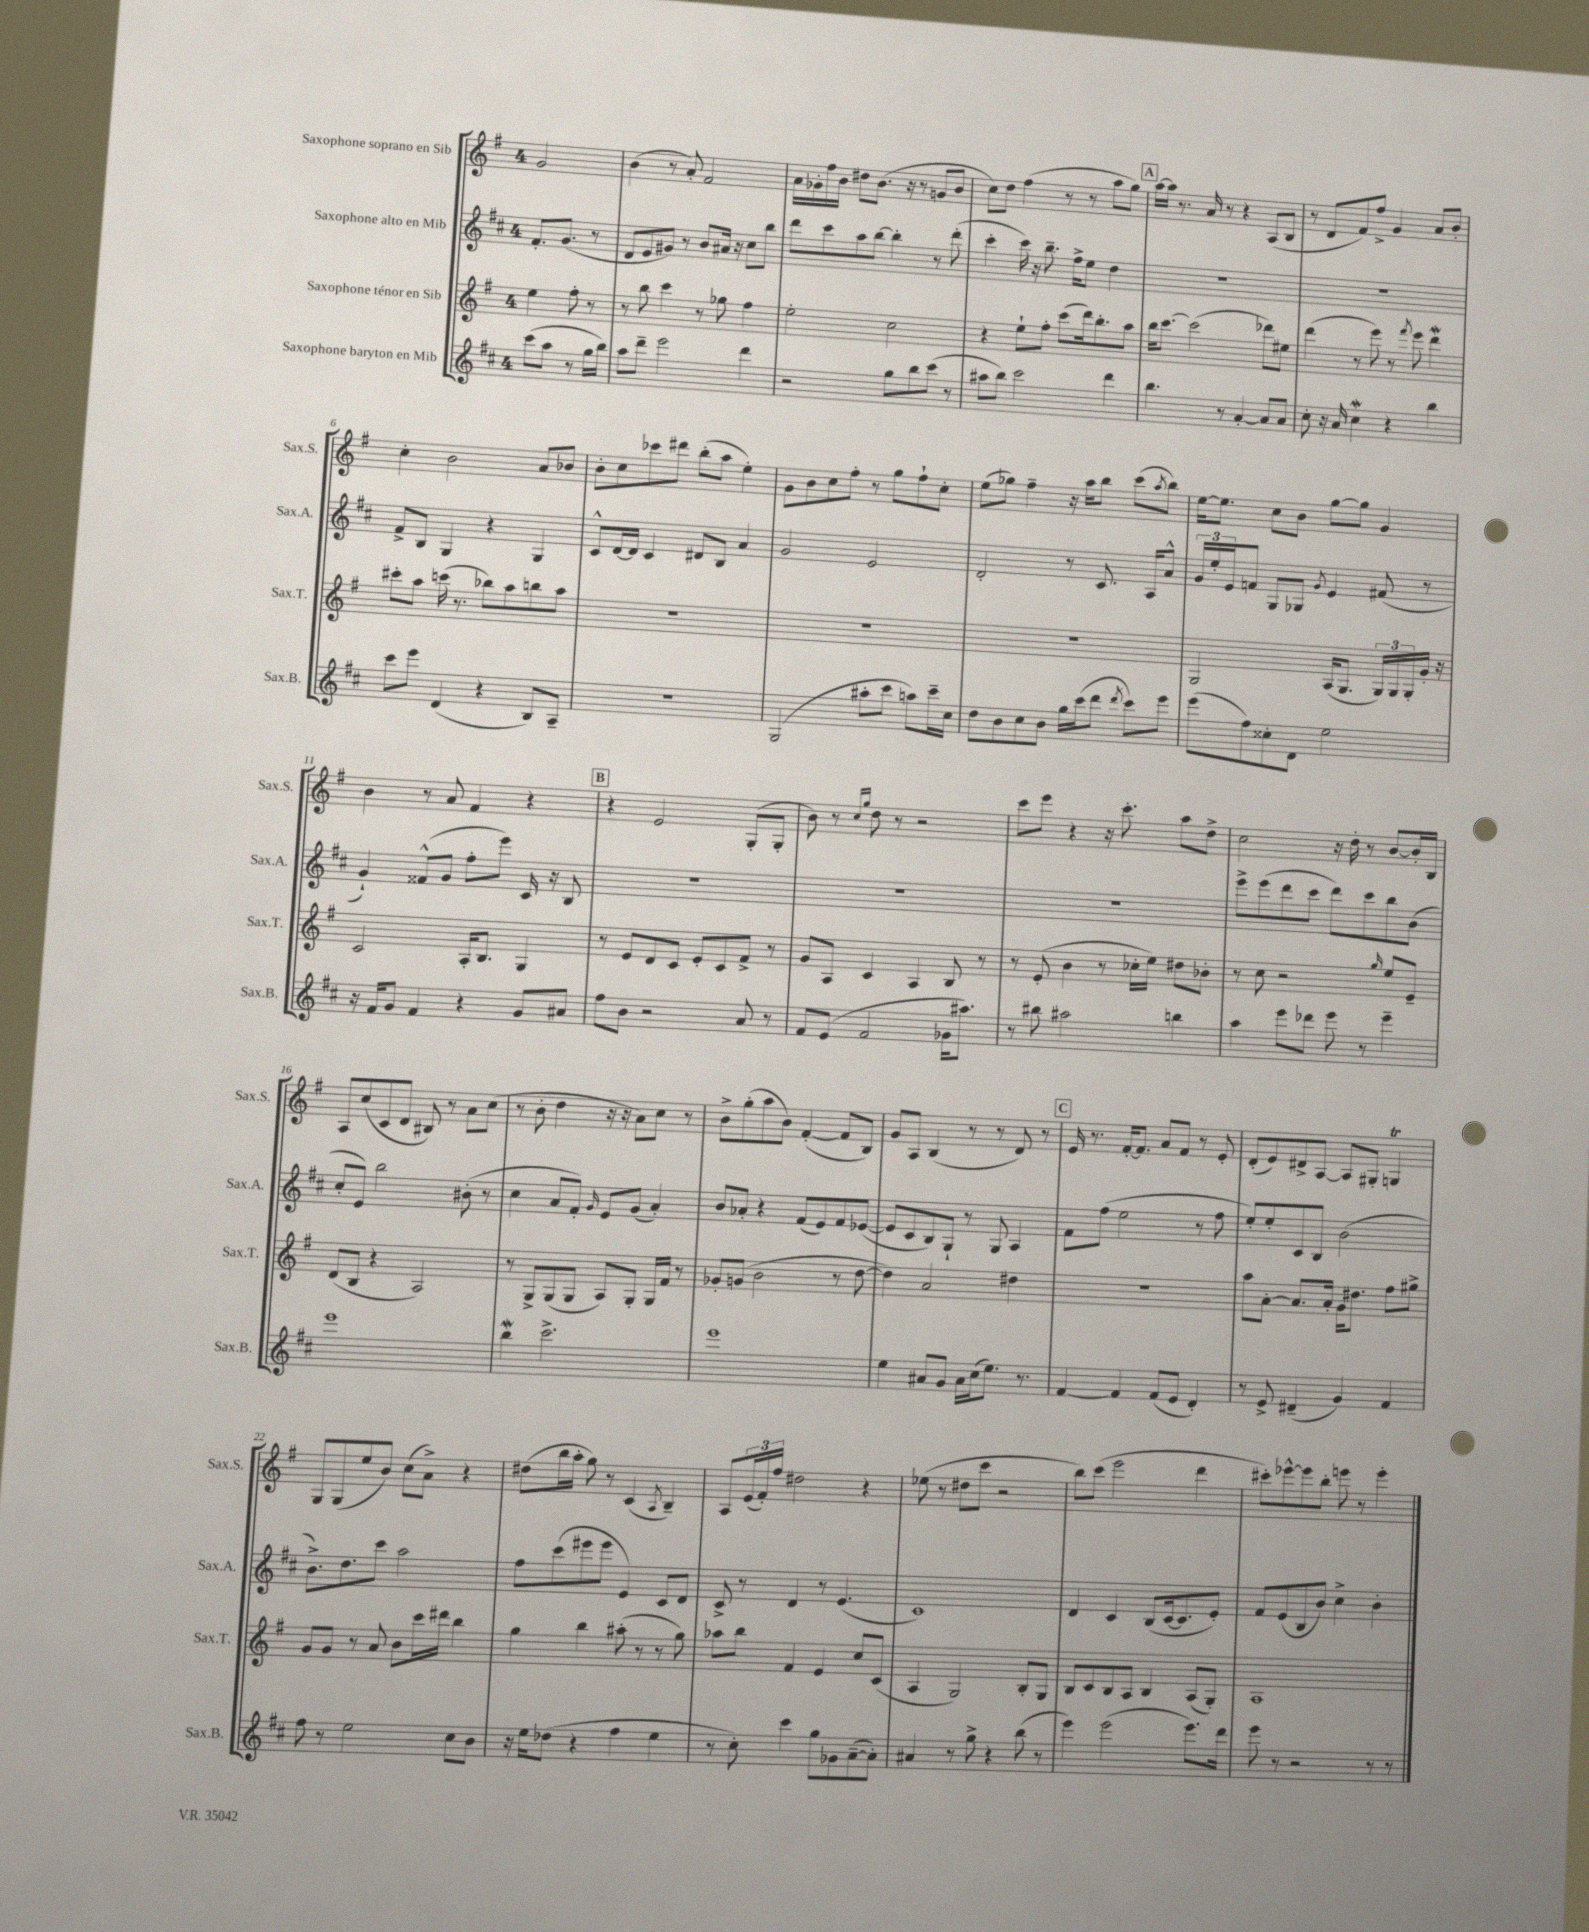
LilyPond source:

<<
\new StaffGroup <<
\new Staff = "s0" \with { instrumentName = "Saxophone soprano en Sib" shortInstrumentName = "Sax.S." } {
    \clef treble \key g \major \once \override Staff.TimeSignature.style = #'single-digit \time 4/4 \partial 2
    g'2 |
    b'4( r8 a'8-.) fis'2 |
    a'16 ges'16-. fis''16 b'16 dis''8 b'8.( r16 r8 g'8 b'8 |
    c''8) d''8 fis''4( r8 r8 a''8 g''8) |
    \mark \markup { \box "A" } a''16~ a''16 r8. a'16 r8 r4 a8( b8 |
    r8 d'8 fis'8) fis''8-> g'4 a'8 b'8-. |
    c''4-. b'2 a'8 bes'8 |
    b'8-. c''8 ces'''8 dis'''8 b''8-.( a''8 e''4-.) |
    g'8 b'8 c''8 fis''8-. r8 g''8 fis''8-! c''8-. |
    e''8( ges''8) fis''4-- r16 a''16 b''8 c'''8( \acciaccatura { a''8 } b''8) |
    e''16~ e''8. c''8 b'8 g''8~ g''8 g'4 |
    b'4 r8 a'8 fis'4 r4 |
    \mark \markup { \box "B" } r4 e'2 g8-.( g8-. |
    b'8) r8 \grace { c''16 g''16 } d''8 r8 r2 |
    c'''8 e'''8 r4 r16 c'''8.-. a''8 d''8-> |
    c''2 r16 d''16-. r8 b'8~ b'16-. b16 |
    a8 c''8( c'8 d'8 bis8) r8 a'8 c''8( |
    r8 b'8-. d''4 r16 r16 a'8) c''8 r8 |
    b'8-> g''8-.( a''8 b'8) fis'4~-.( fis'8 b8) |
    g'8 a8 b4( r8 r8 d'8) r8 |
    \mark \markup { \box "C" } e'16 r8. fis'16~-. fis'8. a'8 fis'8 r8 e'8-. |
    d'8-.( e'8) dis'8-> a8~ a8 gis8-. g4\trill |
    g8 g8( e''8 b'8) c''8( a'8->) r4 |
    dis''8( b''16 a''16-. g''8) r8 c'4( \acciaccatura { a8 } b4--) |
    a8 \tuplet 3/2 { e'16( fis'16-.) fis''16 } dis''2 r4 |
    ees''8( r8 dis''8 c'''8 r2 |
    b''8) c'''8( e'''2 d'''4 |
    cis'''8-.) ees'''8~-^ ees'''8 b''8-. e'''8 r8 e'''4-. \bar "|." |
}
\new Staff = "s1" \with { instrumentName = "Saxophone alto en Mib" shortInstrumentName = "Sax.A." } {
    \clef treble \key d \major \once \override Staff.TimeSignature.style = #'single-digit \time 4/4 \partial 2
    fis'8.-. g'8.( r8 |
    d'8 e'8 gis'8) r8 b'8 ais'16 r16 cis''8 b''8 |
    d'''8 cis'''8 a''8 b''8~ b''4-. r8 d'''8-.( |
    cis'''4-. cis'''16) r16 b''8.-- fis''16-> e''8 d''4 |
    \mark \markup { \box "A" } R1 |
    R1 |
    fis'8-> b8 g4 r4 g4 |
    cis'8-^ d'16~ d'16 cis'4 dis'8 b8 a'4 |
    g'2 e'2 |
    d'2-. r8 cis'8. a16 a'8-^ |
    \tuplet 3/2 { g'16 e''16-. e'16 } f'8 g8 ges8 \acciaccatura { g'8 } e'4 fis'8( r8 |
    g'4-!) fisis'8-^( g'8 fis''8-. e'''8) cis'16 r16 b8 |
    \mark \markup { \box "B" } R1 |
    R1 |
    R1 |
    e'''8-> e'''8( d'''8 cis'''8 d'''8) cis'''8 b''8 b'8( |
    cis''8-. e'8) b''2 bis'8-.( r8 |
    cis''4 a'8 fis'8-.) \grace { g'16 } e'8 g'8( a'4-.) |
    b'8 aes'8-. r4 fis'8( e'8) fis'8 ees'8~( |
    ees'8 cis'8 b8) g8-! r8 g8 a4 |
    \mark \markup { \box "C" } fis'8 fis''8( e''2 r8 fis''8 |
    e''8-.) e''8-. cis'8 b8 b'2( |
    b'8.->) d''8. cis'''8 a''2 |
    fis''8 cis'''8( eis'''8 eis'''8 e'4) cis'8 d'8 |
    cis'8-> r8 d'4 r8 e'4.( |
    cis'1) |
    d'4 cis'4 b8( cis'16~ cis'8. e'8-.) |
    fis'8 e'8( b8 b'8) cis''4-> b'4-. \bar "|." |
}
\new Staff = "s2" \with { instrumentName = "Saxophone ténor en Sib" shortInstrumentName = "Sax.T." } {
    \clef treble \key g \major \once \override Staff.TimeSignature.style = #'single-digit \time 4/4 \partial 2
    e''4 fis''8-. r8 |
    r8 b''8 c'''4 r8 ges''8 fis''4 |
    e''2-. c''2 |
    r4 e''8-! fis''8-. c'''8( d'''16) b''8.-. a''8 |
    \mark \markup { \box "A" } b''16 c'''8.~ c'''2( des'''8) eis''8 |
    d'''4( r8 e'''8) r8 \acciaccatura { fis'''8 } e'''8 d'''4\mordent |
    cis'''8-. a''8 c'''16( r8. bes''8) a''8 b''8 a''8 |
    R1 |
    R1 |
    R1 |
    g2 a16( g8. \tuplet 3/2 { g16) g16 g16-. } g'16-. r16 |
    c'2 a16-. b8. g4 |
    \mark \markup { \box "B" } r8 e'8 d'8 c'8 e'8-. c'8 fis'8-> r8 |
    g'8 a8 c'4 a4 b8 r8 |
    r8 e'8-.( b'4 r8 ces''16-. e''16) dis''8 bes'8-. |
    r8 c''8 r2 \grace { g''16 } e''8 e'8-- |
    d'8( b8 r4 a2) |
    r8 g8-> g8( g8 a8) g8-. g16 fis'16 r8 |
    ges'8-. g'8( b'2 r8 d''8~ |
    d''4) a'2 dis''4 |
    \mark \markup { \box "C" } R1 |
    a''8 a'8~-. a'8. a'16-. g'16 dis''8. fis''8 gis''8-> |
    g'8 g'8 r8 a'8 b'8 c'''16 dis'''16 b''4 |
    g''4 b''4 ais''8-.( r8 r8 g''8) |
    aes''8 b''8 fis'4 e'4 c''8 c'8( |
    a4 g2) b8-. g8 |
    b8 c'8 b8 a8 b4 a8( g8-.) |
    a1 \bar "|." |
}
\new Staff = "s3" \with { instrumentName = "Saxophone baryton en Mib" shortInstrumentName = "Sax.B." } {
    \clef treble \key d \major \once \override Staff.TimeSignature.style = #'single-digit \time 4/4 \partial 2
    cis'''8( a''8 r8 g''16 b''16) |
    a''8 d'''8-- e'''2 d'''4 |
    r2 g''8 b''8 cis'''8( r8 |
    ais''8 b''8) cis'''2 d'''4 |
    \mark \markup { \box "A" } b''4. r8 a'4~-. a'8 a'8 |
    cis''8-. r16 a'16 cis''4\mordent r4 b''4 |
    cis'''8 e'''8 d'4( r4 b8) a8-- |
    R1 |
    g2( ais''8-. cis'''8 a''8) cis'''16-- cis''16 |
    d''8 b'8 cis''8 b'8 g''16 cis'''16( d'''8 \acciaccatura { d'''8 } cis'''8) e'''8 |
    e'''8( fis''8) cisis''8-. d'8 e''2 |
    r16 fis'16 g'8 fis'4 r4 g'8 ais'8 |
    \mark \markup { \box "B" } fis''8 b'8 r2 a'8 r8 |
    fis'8 e'8( fis'2 ges'16 ais''8.) |
    r8 bis''8 ais''2 b''4 |
    a''4 e'''8 des'''8 e'''8 r8 e'''4-- |
    e'''1 |
    b''4\mordent cis'''2.-> |
    e'''1 |
    e''4 ais'8 g'8 ais'16 cis''16( e''8.) r8. |
    \mark \markup { \box "C" } fis'4~ fis'4 fis'8( e'8 d'4-.) |
    r8 e'8-> dis'4--( g'4) fis'4 |
    fis''8 r8 e''2 cis''8 b'8 |
    r16 e''16 des''8( r4 fis''4 e''4 |
    r8 cis''8-.) cis'''4 g''8 ges'8 a'8~--( a'8-.) |
    ais'4 r8 g''8-> r4 b''8( r8 |
    e'''4) e'''2( e'''8.) d'''16 |
    e'''8 r8 r2 r8 r8 \bar "|." |
}
>>
>>
